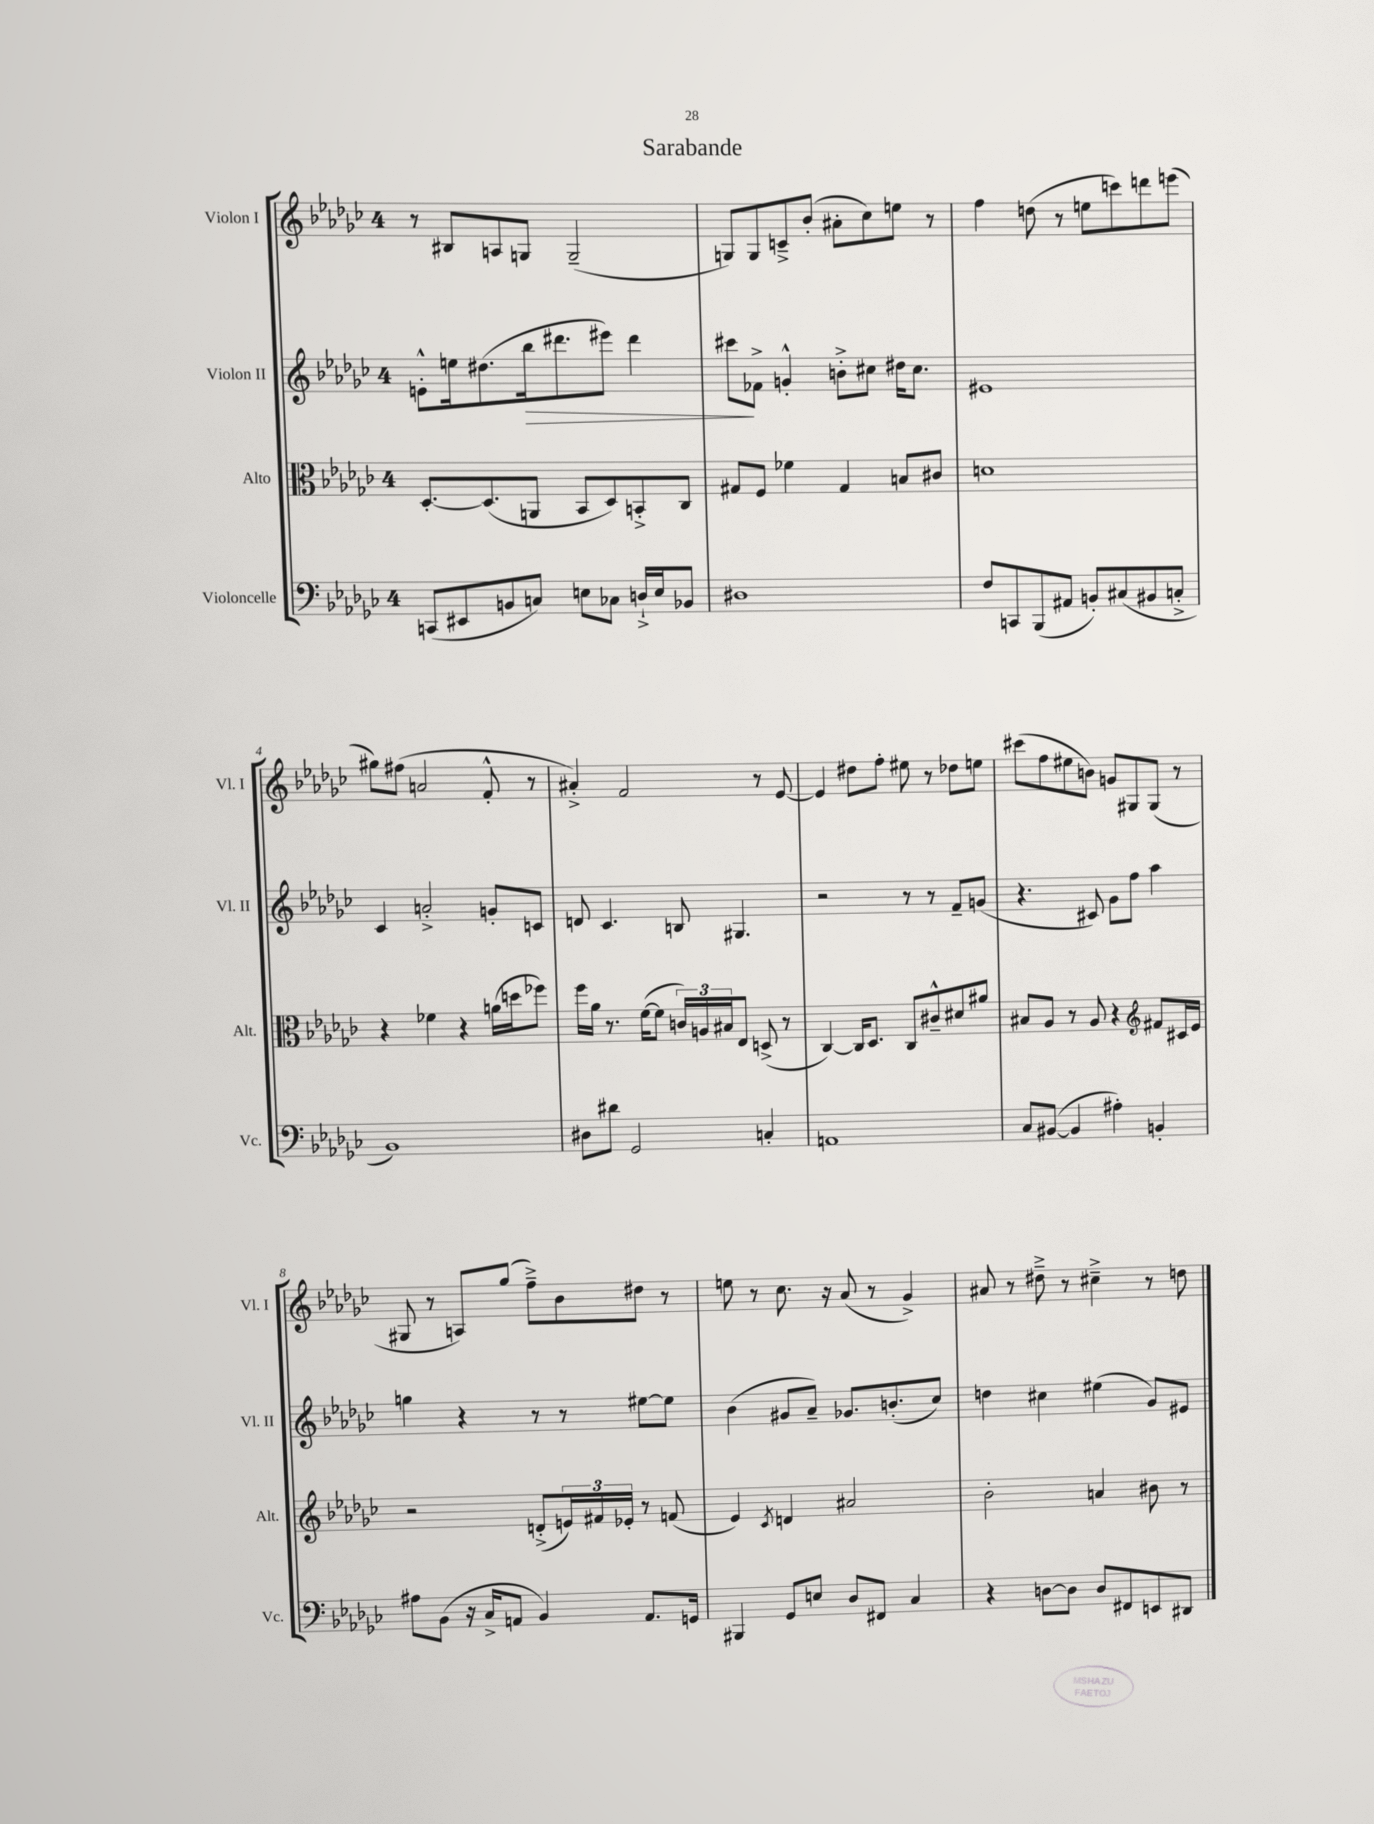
\header { title = "Sarabande" }
<<
\new StaffGroup <<
\new Staff = "s0" \with { instrumentName = "Violon I" shortInstrumentName = "Vl. I" } {
    \clef treble \key ges \major \once \override Staff.TimeSignature.style = #'single-digit \time 4/4
    r8 bis8 a8 g8 g2--( |
    g8) g8 c'8---> bes'8-.( ais'8-. ces''8) e''8 r8 |
    f''4 d''8( r8 e''8 c'''8) d'''8 e'''8( |
    gis''8) fis''8( a'2 f'8-.-^ r8 |
    ais'4-.->) f'2 r8 ees'8~ |
    ees'4 dis''8 f''8-. eis''8 r8 des''8 e''8 |
    cis'''8( f''8 eis''8 b'8) g'8 gis8 gis8( r8 |
    gis8 r8 a8) ges''8( f''8--->) bes'8 dis''8 r8 |
    e''8 r8 ces''8. r16 aes'8( r8 ges'4->) |
    ais'8 r8 dis''8---> r8 cis''4---> r8 d''8 \bar "|." |
}
\new Staff = "s1" \with { instrumentName = "Violon II" shortInstrumentName = "Vl. II" } {
    \clef treble \key ges \major \once \override Staff.TimeSignature.style = #'single-digit \time 4/4
    e'8-.-^ e''16 dis''8.( bes''16\> dis'''8. eis'''8) dis'''4 |
    cis'''8\! fes'8-> g'4-.-^ b'8-.-> cis''8 dis''16 cis''8. |
    eis'1 |
    ces'4 a'2-.-> g'8-. c'8 |
    d'8 ces'4. b8 gis4. |
    r2 r8 r8 f'8-- g'8( |
    r4. cis'8) ges'8 f''8 aes''4 |
    g''4 r4 r8 r8 eis''8~ eis''8 |
    bes'4( gis'8 aes'8--) ges'8. b'8.-.( ces''8) |
    d''4 cis''4 eis''4( ges'8) eis'8 \bar "|." |
}
\new Staff = "s2" \with { instrumentName = "Alto" shortInstrumentName = "Alt." } {
    \clef alto \key ges \major \once \override Staff.TimeSignature.style = #'single-digit \time 4/4
    des8.~-. des8.( a,8 bes,8 des8) b,8-.-> ces8 |
    gis8 f8 fes'4 gis4 b8 cis'8 |
    d'1 |
    r4 fes'4 r4 a'16( d''16 fes''8) |
    f''16 aes'16 r8. f'16~( f'8 \tuplet 3/2 { c'16) a16 bis16 } ees8 d8->( r8 |
    ces4~) ces16 des8. ces8 cis'8---^ dis'8 ais'8 |
    bis8 aes8 r8 aes8 r4 \clef treble fis'8 cis'16 ees'16 |
    r2 d'8-.->( \tuplet 3/2 { e'16) fis'16 ees'16-. } r8 f'8( |
    ees'4) \acciaccatura { ces'8 } d'4 ais'2 |
    bes'2-. a'4 bis'8 r8 \bar "|." |
}
\new Staff = "s3" \with { instrumentName = "Violoncelle" shortInstrumentName = "Vc." } {
    \clef bass \key ges \major \once \override Staff.TimeSignature.style = #'single-digit \time 4/4
    c,8( eis,8 b,8 c8) e8 ces8 d16-!-> e16 bes,8 |
    dis1 |
    f8 c,8 bes,,8( ais,8 b,8-.) cis8( bis,8 c8-.-> |
    bes,1) |
    dis8 dis'8 ges,2 c4-. |
    a,1 |
    ces8 bis,8~( bis,4 ais4-.) b,4-. |
    ais8 bes,8( r16 ces16-> a,8 bes,4) a,8. g,16 |
    bis,,4 ges,8 e8 des8 fis,8 ces4 |
    r4 d8~ d8 d8 fis,8 e,8 dis,8 \bar "|." |
}
>>
>>
